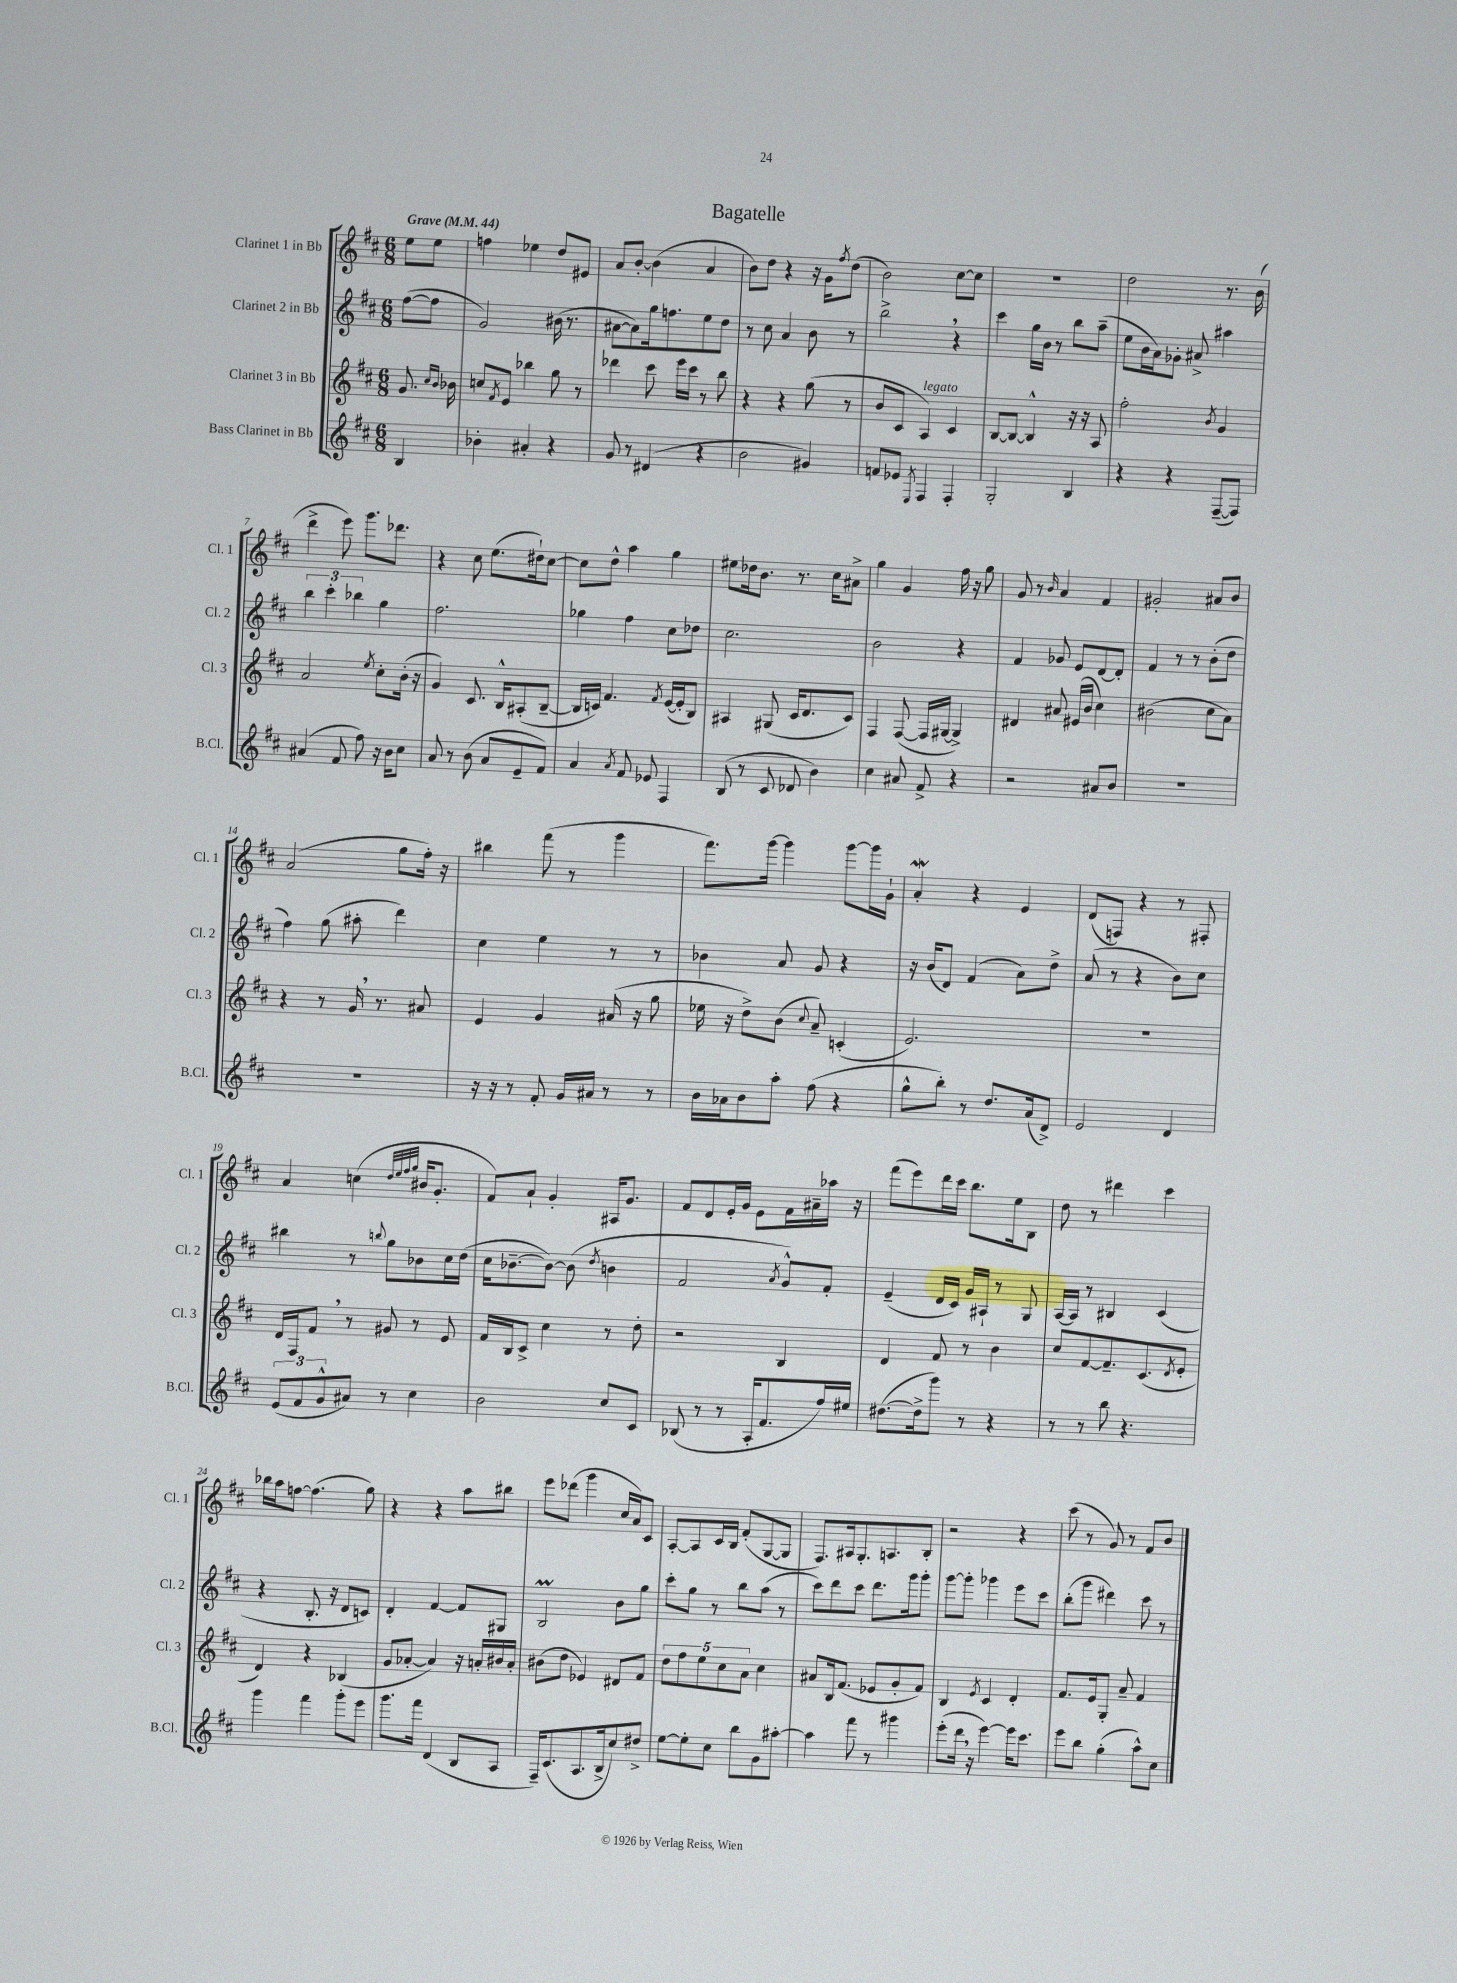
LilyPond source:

\header { title = "Bagatelle" }
<<
\new StaffGroup <<
\new Staff = "s0" \with { instrumentName = "Clarinet 1 in Bb" shortInstrumentName = "Cl. 1" } {
    \clef treble \key d \major \numericTimeSignature \time 6/8 \partial 4 \tempo "Grave" 4 = 44
    e''8 e''8 |
    f''4 ees''4 d''8 eis'8 |
    a'8 b'8~-. b'4( a'4 |
    b'8) d''8 r4 r16 g'16 \acciaccatura { fis''8 } d''8( |
    b'2) cis''8~ cis''8 |
    R2. |
    d''2 r8. b'16( |
    d'''4-> e'''8) g'''8. des'''8. |
    r4 cis''8 e''8.( dis''16-!) cis''8~ |
    cis''8 d''8-^ a''4 g''4 |
    eis''8 des''16 b'8. r8. cis''16 ais'8-> |
    g''4 g'4 fis''16 r16 g''8 |
    g'8 r8 \grace { b'16 } a'4 fis'4 |
    gis'2-. ais'8 b'8 |
    a'2( g''8 fis''16-.) r16 |
    bis''4 fis'''8( r8 g'''4 |
    fis'''8.) g'''16~ g'''4 g'''8~ g'''16 g'16-! |
    a'4-.\mordent r4 e'4 |
    d'8( f8) r4 r8 fis8-. |
    a'4 c''4( \grace { d''32 e''32 fis''32 g''32 } bis'16 g'8.-. |
    fis'8) a'8-! g'4-. ais16 g'8. |
    fis'8 d'8 e'16-. g'16 e'8 fis'16 ais'16-- aes''16 r16 |
    fis'''8( e'''8) d'''16 cis'''16 b''8. e''16 b8 |
    d''8 r8 dis'''4 cis'''4 |
    bes''16 a''16 f''8~ f''4.( g''8) |
    r4 r4 a''8 bis''8 |
    e'''8 des'''8( g'''4 cis''16 a'16) cis'8 |
    a8~-. a8 cis'16 b16 fis'8-.( g8~ g8 |
    fis8.) ais16 g8.-. a8. b8-. |
    r2 r4 |
    cis'''8( r8 g'8) r8 fis'8 b'8 \bar "|." |
}
\new Staff = "s1" \with { instrumentName = "Clarinet 2 in Bb" shortInstrumentName = "Cl. 2" } {
    \clef treble \key d \major \numericTimeSignature \time 6/8 \partial 4
    fis''8~( fis''8 |
    g'2) bis'16( r8. |
    ais'8~ ais'8) g''16 f''8. e''8 d''8 |
    r8 cis''8 a'4 b'8 r8 |
    b''2-> \breathe r4 |
    cis'''4 g''16 b'16 r8 b''8 a''8--( |
    e''8 b'16 a'16) ges'8-. ais'8-> ais''4 |
    \tuplet 3/2 { b''4 cis'''4-. bes''4 } g''4 |
    fis''2. |
    ges''4 fis''4 cis''8 des''8 |
    cis''2. |
    b'2 r4 |
    fis'4 ges'8 e'8 d'8~ d'8-. |
    fis'4 r8 r8 b'8-.( d''8 |
    fis''4) g''8( ais''8-. d'''4) |
    cis''4 e''4 r8 r8 |
    bes'4 a'8 g'8 r4 |
    r16 b'16( d'8) fis'4( a'8) d''8-> |
    a'8( r8 r4 b'8) cis''8 |
    bis''4 r8 \appoggiatura { b''8 } g''8 bes'8 cis''16 d''16( |
    cis''16 bes'8.~-- bes'8~) bes'8( \acciaccatura { d''8 } b'4 |
    fis'2 \acciaccatura { a'8 } g'8-^) fis'8-. |
    e'4--( d'16 cis'16) g'16 ais16-! r8 g8 |
    a16~ a16 r8 bis4 cis'4( |
    r4 b8.-. r16 d'8 c'8) |
    d'4-. fis'4~ fis'8 gis8 |
    b2\prall b'8 g''8 |
    cis'''8-. g''8 r8 b''8 a''8( r8 |
    cis'''8) d'''8 cis'''8 d'''8. g'''16 g'''8-. |
    g'''8~ g'''8-. ges'''4 e'''8 cis'''8 |
    b''8-.( g'''8 dis'''4) cis'''8 r8 \bar "|." |
}
\new Staff = "s2" \with { instrumentName = "Clarinet 3 in Bb" shortInstrumentName = "Cl. 3" } {
    \clef treble \key d \major \numericTimeSignature \time 6/8 \partial 4
    g'8. \grace { cis''16 b'16 } bes'16 |
    c''8 \acciaccatura { fis'8 } e'8 bes''4 g''8 r8 |
    des'''4 cis'''8 e'''16 cis'''16 r8 b''8 |
    r4 r4 g''8( r8 |
    b'8 cis'8 a4^\markup { \italic "legato" }) cis'4 |
    b8~ b8~ b4-^ r16 r16 a8 |
    fis''2-. \acciaccatura { b'8 } g'4 |
    a'2 \acciaccatura { e''8 } cis''8-. b'16-.( r16 |
    g'4) cis'8. b16-^ ais8-.( b8~-- |
    b16 c'16) fis'4. \acciaccatura { fis'8 } e'16~( e'16-. b8) |
    ais4 gis8( cis'16 d'8. cis'8) |
    fis4 fis8~( fis16 gis16~ gis4->) |
    dis'4 ais'8 eis'16( b'16 cis''4) |
    bis'2( cis''8 a'8) |
    r4 r8 g'16 \breathe r8. ais'8 |
    e'4 g'4 ais'16( r16 g''8 |
    ees''16 r16 d''8->) b'8( \appoggiatura { cis''8 } a'8--) c'4-.( |
    e'2.) |
    R2. |
    d'16 fis16 fis'8 \breathe r8 gis'8 r8 e'8 |
    fis'16 b16 cis'8-> cis''4 r8 d''8-. |
    r2 b4 |
    d'4 fis'8 r8 b'4 |
    cis''8 fis'8~ fis'8.-- cis'8.( \acciaccatura { d'8 } e'8-. |
    d'4) r4 bes4( |
    g'8 aes'8~-. aes'4) r16 a'16-. bis'16 a'16-. |
    bis'8( d''8 ees'4) dis'8 fis'8 |
    \tuplet 5/4 { d''8 fis''8 e''8 cis''8 a'8 } cis''4 |
    ais'8 b16 fis'8.( ees'8 g'8-. fis'8) |
    b4 \acciaccatura { e'8 } cis'4 d'4-. |
    fis'8. e'16 g8-. a'8-- fis'4 \bar "|." |
}
\new Staff = "s3" \with { instrumentName = "Bass Clarinet in Bb" shortInstrumentName = "B.Cl." } {
    \clef treble \key d \major \numericTimeSignature \time 6/8 \partial 4
    b4 |
    bes'4-. ais'4-. r4 |
    g'8 r8 dis'4( r4 |
    b'2 gis'4) |
    f'8 ees'8 \acciaccatura { e8 } fis4 fis4-. |
    g2-. b4 |
    r4 r4 fis8~--( fis8) |
    ais'4( fis'8 fis''8) r16 b'16 cis''8 |
    a'8 r8 b'8( a'8 e'8-- fis'8) |
    a'4 \acciaccatura { a'8 } fis'8 ees'8 fis4 |
    b8( r8 cis'8 des'8 b'4) |
    cis''4 ais'8 fis'8-> r4 |
    r2 ais'8 b'8 |
    R2. |
    R2. |
    r16 r16 r8 fis'8-. g'16 ais'16 r8 r8 |
    b'16 aes'16 b'8 a''8-. fis''8( r4 |
    g''8-^ b''8-.) r8 d''8. a'16( d'8->) |
    e'2 d'4 |
    \tuplet 3/2 { e'8( fis'8 g'8-^ } ais'8) r8 cis''4 |
    b'2 cis''8 cis'8 |
    bes8( r8 r8 a16-. fis'8. fis''16) eis''16 |
    dis''8.~( dis''16-> g'''8) r8 r4 |
    r8 r8 b''8 r4. |
    g'''4 fis'''4 g'''8-. e'''8 |
    g'''8. fis'''16 d'4( b8 a8 |
    fis16--) cis'8.( a8. b16-> cis''8) dis''8-> |
    e''8~ e''8-. cis''8 b''8 g'8 ais''8~-. |
    ais''4 fis'''8 r8 gis'''4 |
    e'''8-.( d'''16 \breathe r16 e'''4~) e'''16 cis'''8. |
    e'''8 b''8 g''4-.( a''8-^) cis''8 \bar "|." |
}
>>
>>
